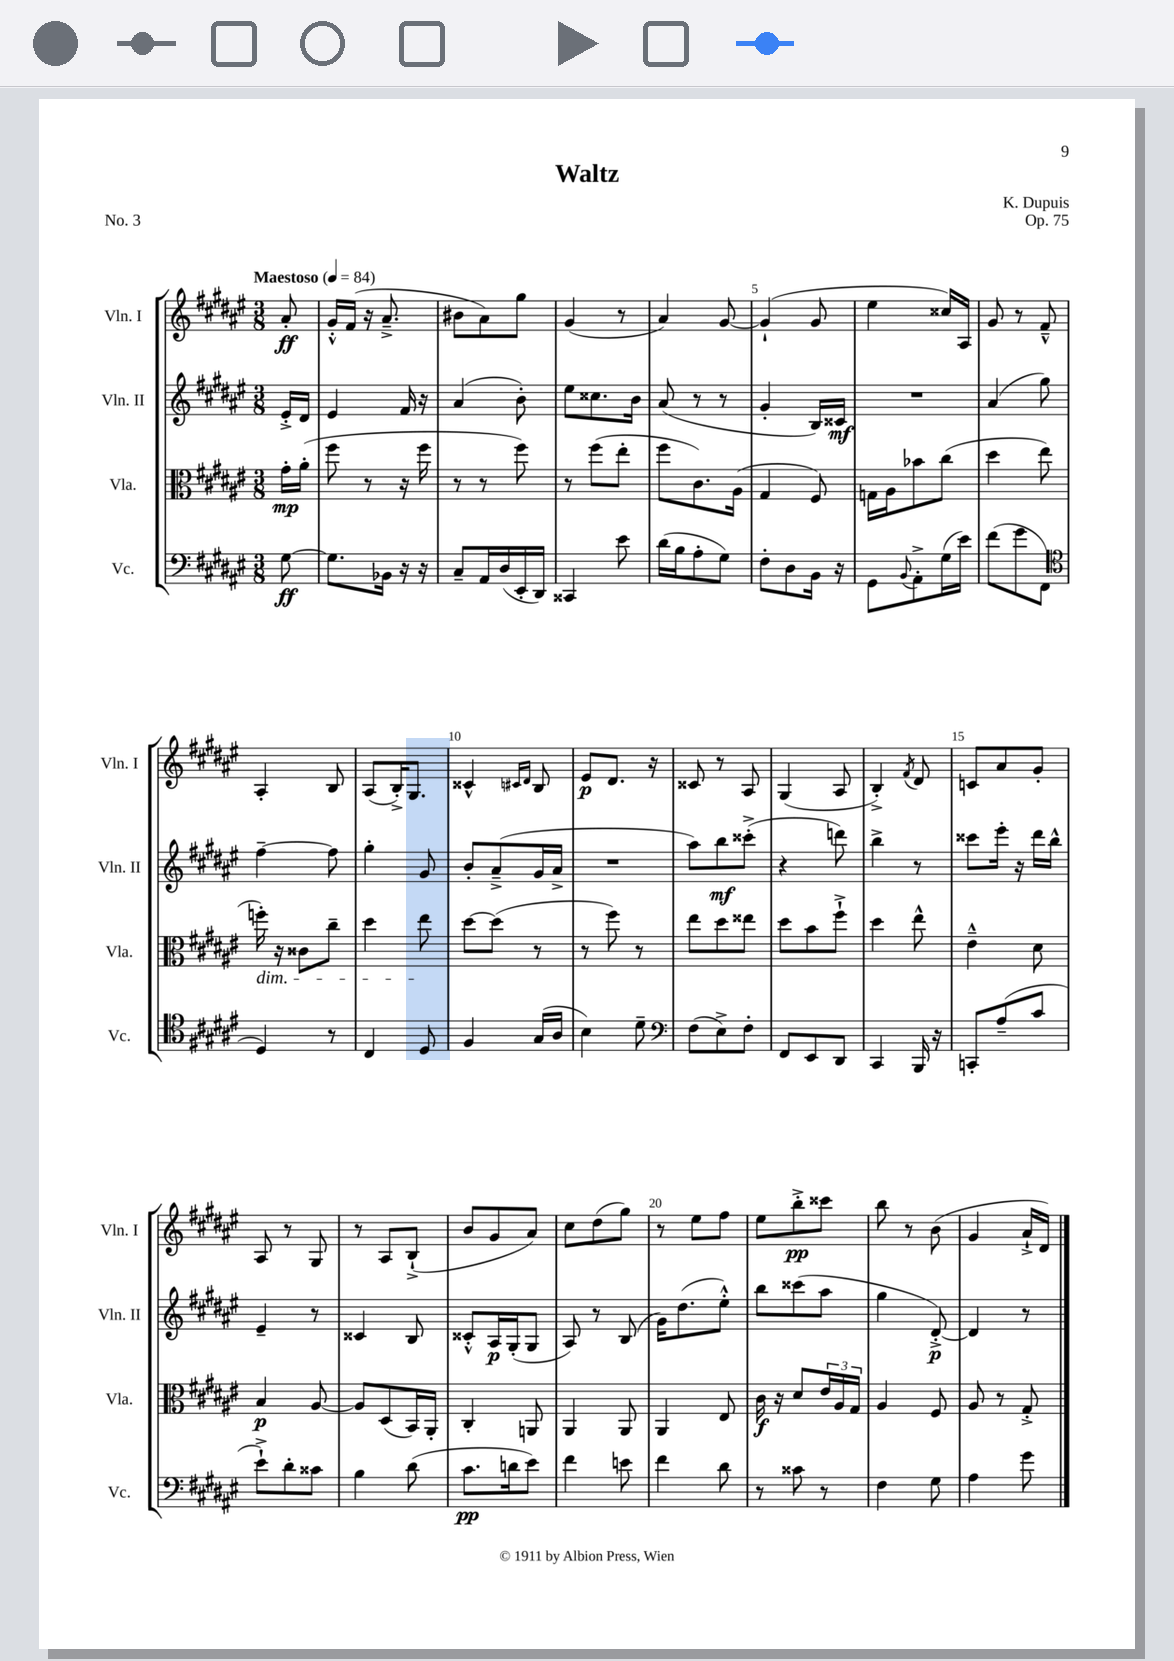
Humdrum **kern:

**kern	**kern	**kern	**kern
*staff4	*staff3	*staff2	*staff1
*clefF4	*clefC3	*clefG2	*clefG2
*k[f#c#g#d#a#e#]	*k[f#c#g#d#a#e#]	*k[f#c#g#d#a#e#]	*k[f#c#g#d#a#e#]
*M3/8	*M3/8	*M3/8	*M3/8
*MM84	*MM84	*MM84	*MM84
[8G#	16g#'	16e#'^	8a#'
.	(16a#'	16d#	.
=	=	=	=
8.G#]	8ff#	4e#	16g#'^^
.	.	.	(16f#
.	8r	.	16r
16BB-	.	.	8.a#~^
16r	16r	16f#	.
16r	16ff#	16r	.
=	=	=	=
8C#~	8r	(4a#	8b#
16AA#	8r	.	8a#)
(16D#	.	.	.
16EE#'	8ff#)	8b')	8gg#
16DD#)	.	.	.
=	=	=	=
4CC##	8r	8ee#	(4g#
.	(8ff#	8.cc##	.
8e#	8ee#'	.	8r
.	.	16b	.
=	=	=	=
(16d#	8ff#	(8a#	4a#)
16B	.	.	.
8A#'	8.c#)	8r	.
8G#)	.	8r	[8g#
.	(16A#	.	.
=	=	=	=
8F#'	4G#	4g#'	(4g#`]
8D#	.	.	.
16BB	8F#)	16B)	8g#
16r	.	16c##	.
=	=	=	=
8GG#	16G	4.r	4ee#
.	16A#	.	.
8qqBB	.	.	.
8AA#'^	8b-	.	.
(16G#	(8cc#	.	16cc##)
16e#)	.	.	16A#
=	=	=	=
(8f#	4dd#	(4a#	8g#
8g#	.	.	8r
8FF#	8ee#	8gg#)	8f#~^^
=	=	=	=
*clefC4	*	*	*
4D#)	16ff')	[4ff#~	4A#'
.	16r	.	.
.	8c##	.	.
8r	8cc#~	8ff#]	8B
=	=	=	=
4C#	4dd#	4gg#'	(8A#
.	.	.	16B'^)
.	.	.	8.G#
8D#	8ee#	8g#	.
=	=	=	=
4F#	[8dd#	8b'	4c##^^
.	(8dd#]	(8a#~^	.
.	.	.	16qqc#
.	.	.	16qqd#
(16G#	8r	16g#	8B
16A#	.	16a#^	.
=	=	=	=
4B)	8r	4.r	8e#
.	8ff#)	.	8.d#
8d#~	8r	.	.
.	.	.	16r
=	=	=	=
*clefF4	*	*	*
(8F#	8ee#	8aa#)	8c##
8E#^)	8dd#	8bb	8r
8F#'	8ee##	(8ccc##'^	8A#
=	=	=	=
8FF#	8dd#	4r	(4G#
8EE#	8b	.	.
8DD#	8ff#`^	8ddd)	8A#
=	=	=	=
4CC#	4dd#	4bb^	4B'^)
.	.	.	8qf#
16BBB	8ee#^^	8r	8d#
16r	.	.	.
=	=	=	=
8CC'	4e#~^^	8ccc##	8c
(8A#~	.	16eee#'	8a#
.	.	16r	.
8c#	8d#	16ddd#	8g#'
.	.	16bb^^	.
=	=	=	=
8e#`^)	4B	4e#~	8A#
8d#'	.	.	8r
8c##	[8A#	8r	8G#
=	=	=	=
4B	8A#]	4c##	8r
.	(8D#	.	8A#
(8d#	16BB)	8B	(8B`^
.	16AA#'	.	.
=	=	=	=
8.c#	4C#'	8c##'^^	8b
.	.	16A#	8g#
16d	.	(16G#'	.
8e#)	8AA	8G#	8a#)
=	=	=	=
4f#	4AA#	8A#)	8cc#
.	.	8r	(8dd#
8e	8AA#	(8B	8gg#)
=	=	=	=
4f#	4AA#	16g#)	8r
.	.	(8.dd#	.
.	.	.	8ee#
8d#	8E#	8ee#'^^)	8ff#
=	=	=	=
8r	16c#	8bb	8ee#
.	16r	.	.
8c##	8d#	(8ccc##	8bb'^
8r	24e#	8aa#	8ccc##
.	24A#	.	.
.	24G#	.	.
=	=	=	=
4F#	4A#	4gg#	8bb
.	.	.	8r
8G#	8F#	[8d#'^)	(8b
=	=	=	=
4A#	8A#	4d#]	4g#
.	8r	.	.
8g#	8G#'^	8r	16a#`^
.	.	.	16d#)
==	==	==	==
*-	*-	*-	*-
